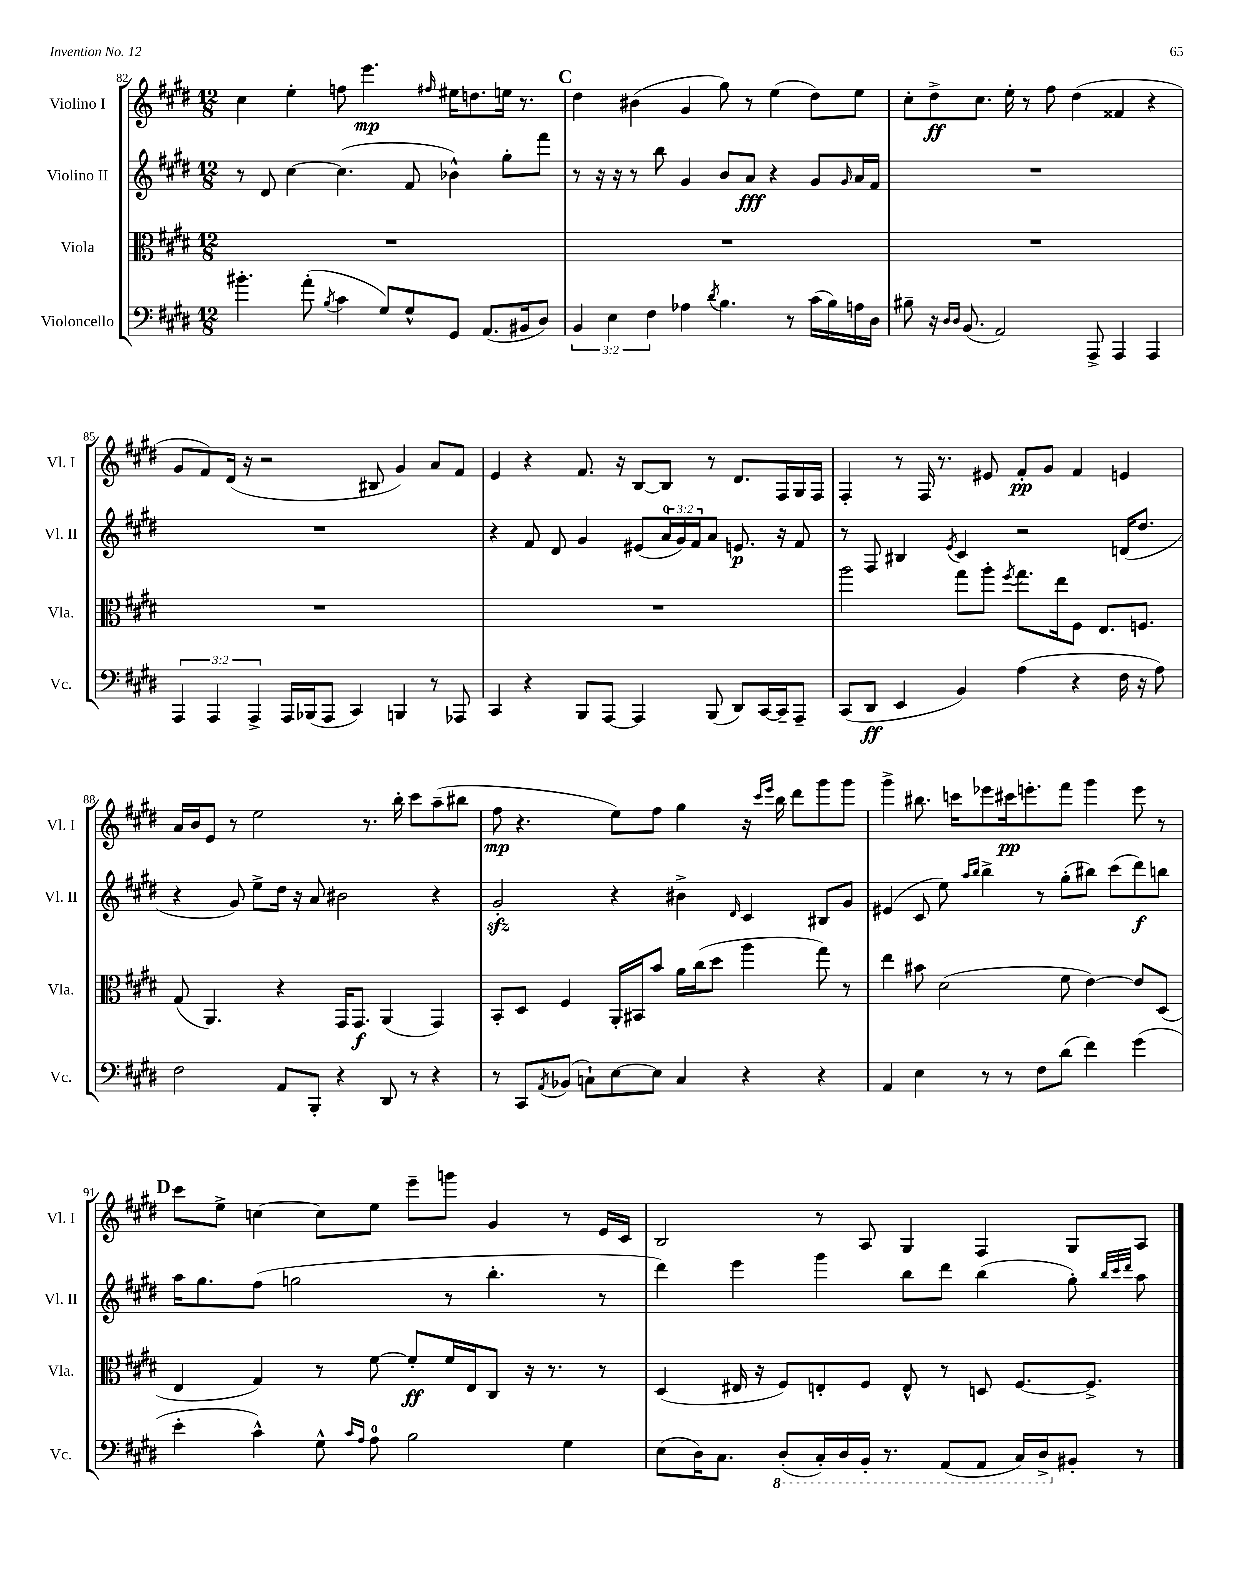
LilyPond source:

<<
\new StaffGroup <<
\new Staff = "s0" \with { instrumentName = "Violino I" shortInstrumentName = "Vl. I" } {
    \clef treble \key e \major \numericTimeSignature \time 12/8
    cis''4 e''4-. f''8 e'''4.\mp \grace { fis''16 } eis''16 d''8. e''16 r8. |
    \mark \markup { \bold "C" } dis''4 bis'4( gis'4 gis''8) r8 e''4( dis''8) e''8 |
    cis''8-. dis''8->\ff cis''8. e''16-. r8 fis''8 dis''4( fisis'4 r4 |
    gis'8 fis'8) dis'16( r16 r2 bis8 gis'4) a'8 fis'8 |
    e'4 r4 fis'8. r16 b8~ b8 r8 dis'8. fis16 gis16 fis16 |
    fis4-. r8 fis16 r8. eis'8 fis'8-.\pp gis'8 fis'4 e'4 |
    a'16 b'16 e'8 r8 e''2 r8. b''16-. cis'''8 a''8--( bis''8 |
    fis''8\mp r4. e''8) fis''8 gis''4 r16 \grace { cis'''16 e'''16 } b''16 dis'''8 gis'''8 gis'''8 |
    gis'''4-> bis''8. c'''16 ees'''8 cis'''16\pp e'''8.-. fis'''8 gis'''4 e'''8 r8 |
    \mark \markup { \bold "D" } cis'''8 e''8-> c''4~ c''8 e''8 e'''8-- g'''8 gis'4 r8 e'16 cis'16 |
    b2 r8 a8 gis4 fis4 gis8 a8 \bar "|." |
}
\new Staff = "s1" \with { instrumentName = "Violino II" shortInstrumentName = "Vl. II" } {
    \clef treble \key e \major \numericTimeSignature \time 12/8 \override Staff.TupletNumber.text = #tuplet-number::calc-fraction-text
    r8 dis'8 cis''4~ cis''4.( fis'8 bes'4-^) gis''8-. fis'''8 |
    \mark \markup { \bold "C" } r8 r16 r16 r8 b''8 gis'4 b'8 a'8\fff r4 gis'8 \grace { gis'16 } a'16 fis'16 |
    R1. |
    R1. |
    r4 fis'8 dis'8 gis'4 eis'8( \tuplet 3/2 { a'16-0 gis'16) fis'16 } a'8 e'8.\p r16 fis'8 |
    r8 fis8 bis4 \acciaccatura { e'8 } cis'4 r2 d'16( dis''8. |
    r4 gis'8) e''8-> dis''16 r16 a'8 bis'2 r4 |
    gis'2-.\sfz r4 bis'4-> \grace { dis'16 } cis'4 bis8 gis'8 |
    eis'4( cis'8 e''8) \grace { a''16 b''16 } b''4-> r8 gis''8-.( bis''8) cis'''8( dis'''8\f) b''8 |
    \mark \markup { \bold "D" } a''16 gis''8. fis''8( g''2 r8 b''4.-. r8 |
    dis'''4) e'''4 gis'''4 b''8 dis'''8 b''4( gis''8-.) \grace { b''32 cis'''32 dis'''32 } a''8 \bar "|." |
}
\new Staff = "s2" \with { instrumentName = "Viola" shortInstrumentName = "Vla." } {
    \clef alto \key e \major \numericTimeSignature \time 12/8
    R1. |
    \mark \markup { \bold "C" } R1. |
    R1. |
    R1. |
    R1. |
    a''2 gis''8 a''8-. \acciaccatura { fis''8 } gis''8. e''16 fis8 e8. f8. |
    gis8( a,4.) r4 gis,16 gis,8.\f a,4( gis,4) |
    b,8-. dis8 fis4 a,16-. bis,16 b'8 a'16 cis''16( dis''8 a''4 gis''8) r8 |
    e''4 bis'8 dis'2( fis'8 e'4~) e'8 dis8( |
    \mark \markup { \bold "D" } e4 gis4) r8 fis'8~ fis'8-.\ff fis'16 e16 cis8 r16 r8. r8 |
    dis4( eis16 r16 fis8) e8-. fis8 e8-^ r8 d8 fis8.~ fis8.-> \bar "|." |
}
\new Staff = "s3" \with { instrumentName = "Violoncello" shortInstrumentName = "Vc." } {
    \clef bass \key e \major \numericTimeSignature \time 12/8 \override Staff.TupletNumber.text = #tuplet-number::calc-fraction-text
    bis'4.-. a'8-.( \acciaccatura { b8 } cis'4 gis8) gis8-^ gis,8 a,8.( bis,16 dis8) |
    \mark \markup { \bold "C" } \tuplet 3/2 { b,4 e4 fis4 } aes4 \acciaccatura { dis'8 } b4. r8 cis'16( b16) a16 dis16 |
    bis8-- r16 \grace { dis16 dis16 } b,8.( a,2) a,,8-> a,,4 a,,4 |
    \tuplet 3/2 { a,,4 a,,4 a,,4-> } a,,16 bes,,16( a,,8 cis,4) b,,4 r8 aes,,8 |
    cis,4 r4 b,,8 a,,8~ a,,4 b,,8( dis,8) cis,16~ cis,16-- a,,8-- |
    cis,8( dis,8\ff e,4 b,4) a4( r4 fis16 r16 a8) |
    fis2 a,8 b,,8-. r4 dis,8 r8 r4 |
    r8 cis,8 \acciaccatura { a,8 } bes,8( c8-!) e8~ e8 c4 r4 r4 |
    a,4 e4 r8 r8 fis8 dis'8( fis'4) gis'4( |
    \mark \markup { \bold "D" } e'4-. cis'4-^) gis8-^ \grace { cis'16 a16 } a8-0 b2 gis4 |
    e8( dis16) cis8. \ottava #-1 dis,8-.( cis,16-.) dis,16 b,,16-. r8. a,,8( a,,8 cis,16) dis,16-> \ottava #0 bis,8-. r8 \bar "|." |
}
>>
>>
\layout { \context { \Score currentBarNumber = #82 } }
